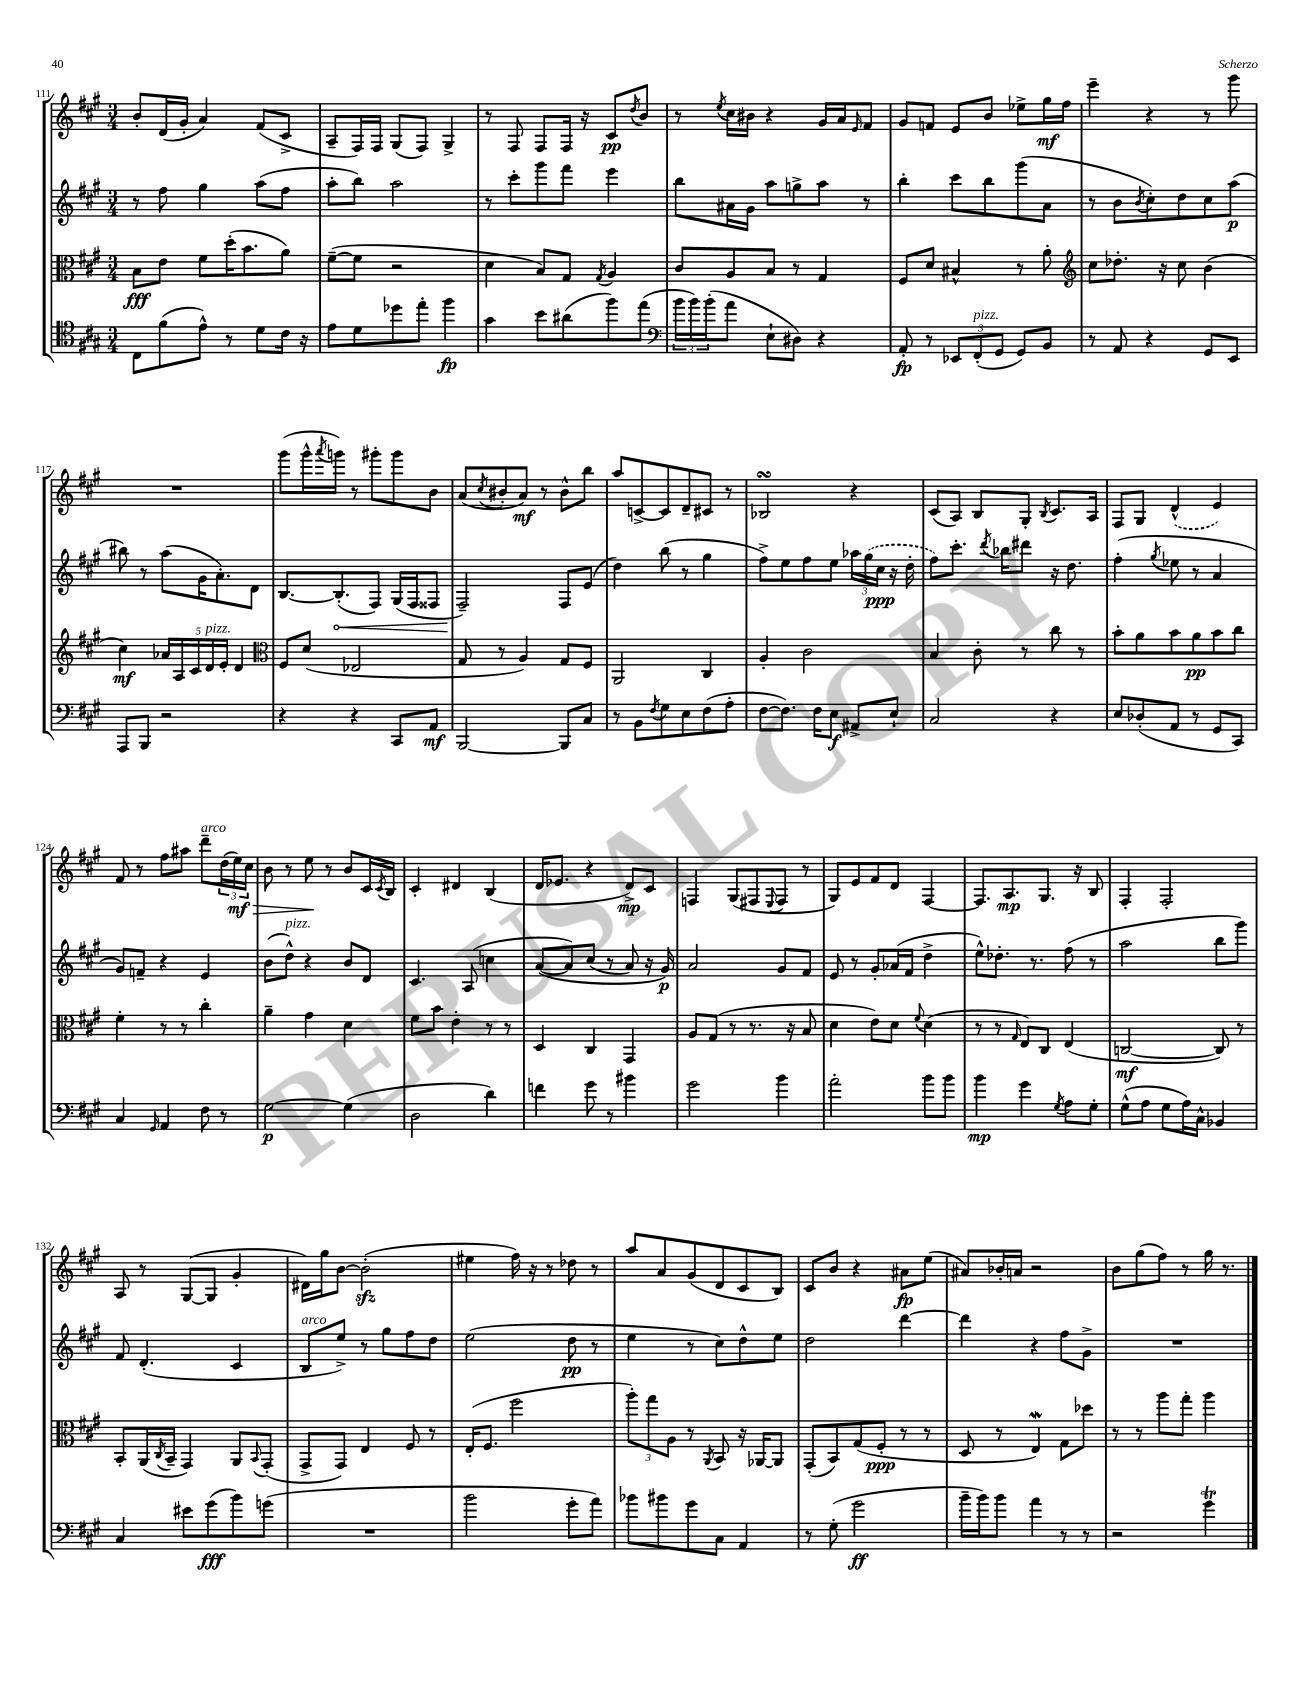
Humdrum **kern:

**kern	**dynam	**kern	**dynam	**kern	**dynam	**kern	**dynam
*part4	*part4	*part3	*part3	*part2	*part2	*part1	*part1
*staff4	*staff4	*staff3	*staff3	*staff2	*staff2	*staff1	*staff1
*clefC4	*	*clefC3	*	*clefG2	*	*clefG2	*
*k[f#c#g#]	*	*k[f#c#g#]	*	*k[f#c#g#]	*	*k[f#c#g#]	*
*M3/4	*	*M3/4	*	*M3/4	*	*M3/4	*
=111	=111	=111	=111	=111	=111	=111	=111
8C#\L	.	8B\L	fff	8r	.	8b'/L	.
(8f#\	.	8e\J	.	8ff#\	.	(16d/L	.
.	.	.	.	.	.	16g#'/JJ	.
8e^^\J)	.	8f#\L	.	4gg#\	.	4a/)	.
8r	.	(16dd'\K	.	.	.	.	.
.	.	8.b\	.	.	.	.	.
8d\L	.	.	.	(8aa\L	.	(8f#/L	.
16c#\Jk	.	8a\J)	.	8ff#\J	.	8c#^/J	.
16r	.	.	.	.	.	.	.
=112	=112	=112	=112	=112	=112	=112	=112
8e\L	.	([8f#~\L	.	8aa'\L	.	8A~/L	.
8d\	.	8f#\J]	.	8bb\J)	.	16F#/L)	.
.	.	.	.	.	.	16F#/JJ	.
8dd-X\	.	2r	.	2aa\	.	(8G#/L	.
8ee'\J	.	.	.	.	.	8F#/J)	.
4ff#\	fp	.	.	.	.	4G#^/	.
=113	=113	=113	=113	=113	=113	=113	=113
4g#\	.	4d\	.	8r	.	8r	.
.	.	.	.	8ccc#'\L	.	8F#/	.
8b\L	.	8B/L)	.	8ggg#\	.	8F#/L	.
(8a#X\	.	8G#/J	.	8fff#\J	.	16F#/Jk	.
.	.	.	.	.	.	16r	.
.	.	8qG#/	.	.	.	.	.
8ff#\)	.	4A/	.	4eee\	.	8c#/L	pp
.	.	.	.	.	.	8qdd/	.
(8ee\J	.	.	.	.	.	8b/J	.
=114	=114	=114	=114	=114	=114	=114	=114
*clefF4	*	*	*	*	*	*	*
24b\LL	.	8c#/L	.	8bb\L	.	8r	.
24b\)	.	.	.	.	.	.	.
(24b'\J	.	.	.	.	.	.	.
.	.	.	.	.	.	8qee/	.
8a\J	.	8A/	.	16a#X\L	.	16cc#\LL	.
.	.	.	.	16g#\JJ	.	16b#X\JJ	.
8E`\L	.	8B/J	.	8aa\L	.	4r	.
8D#X\J)	.	8r	.	8ggn^\	.	.	.
4r	.	4G#/	.	8aa\J	.	16g#/LL	.
.	.	.	.	.	.	16a/J	.
.	.	.	.	.	.	16qqe/	.
.	.	.	.	8r	.	8f#/J	.
=115	=115	=115	=115	=115	=115	=115	=115
8AA'/	fp	8F#/L	.	4bb'\	.	8g#/L	.
8r	.	8d/J	.	.	.	8fn/J	.
12EE-X/L	.	4B#X^^/	.	8ccc#\L	.	8e/L	.
!LO:TX:a:i:t=pizz.	!	!	!	!	!	!	!
(12FF#'/	.	.	.	.	.	.	.
.	.	.	.	8bb\	.	8b/J	.
12GG#/J	.	.	.	.	.	.	.
8GG#/L)	.	8r	.	(8ggg#\	.	8ee-X^\L	.
8BB/J	.	8a'\	.	8a\J	.	16gg#\L	mf
.	.	.	.	.	.	16ff#\JJ	.
=116	=116	=116	=116	=116	=116	=116	=116
*	*	*clefG2	*	*	*	*	*
8r	.	8cc#\L	.	8r	.	4eee~\	.
8AA/	.	8.dd-X'\J	.	8b\L	.	.	.
.	.	.	.	8qb/	.	.	.
4r	.	.	.	8cc#'\)	.	4r	.
.	.	16r	.	.	.	.	.
.	.	8cc#\	.	8dd\	.	.	.
8GG#/L	.	(4b\	.	8cc#\	.	8r	.
8EE/J	.	.	.	(8aa\J	p	8ggg#\	.
!!LO:LB:g=z
=117	=117	=117	=117	=117	=117	=117	=117
8AAA/L	.	4cc#\)	mf	8bb#X\)	.	2.r	.
8BBB/J	.	.	.	8r	.	.	.
2r	.	20a-X/LL	.	(8aa\L	.	.	.
.	.	20A/	.	.	.	.	.
.	.	20c#/	.	.	.	.	.
.	.	.	.	16g#\K	.	.	.
!	!	!LO:TX:a:i:t=pizz.	!	!	!	!	!
.	.	20d/	.	.	.	.	.
.	.	.	.	8.a'\)	.	.	.
.	.	20e'/JJ	.	.	.	.	.
.	.	4d/	.	.	.	.	.
.	.	.	.	8d\J	.	.	.
=118	=118	=118	=118	=118	=118	=118	=118
*	*	*clefC3	*	*	*	*	*
4r	.	8F#/L	.	[8.B/L	.	(8ggg#\L	.
.	.	(8d/J	.	.	.	16ggg#^^\L	.
.	.	.	.	.	.	8qaaa/	.
!	!	!	!	!	!LO:HP:b	!	!
.	.	.	.	(8.B'/]	<	16gggn\JJ)	.
4r	.	2E-X/	.	.	.	8r	.
.	.	.	.	8F#/J)	.	8ggg#X'\L	.
8CC#/L	.	.	.	(16G#/LL	.	8ggg#\	.
.	.	.	.	16F#/J	.	.	.
8AA/J	mf	.	.	8F##X/J	.	8b\J	.
=119	=119	=119	=119	=119	=119	=119	=119
[2BBB/	.	8G#/	.	2F#~/)	.	(8a/L	.
.	.	.	.	.	.	8qcc#/	.
.	.	8r	.	.	.	8b#X'/	.
.	.	4A/)	.	.	.	8a/J)	mf
.	.	.	.	.	.	8r	.
8BBB/L]	.	8G#/L	.	8F#/L	[	8b#^^\L	.
8C#/J	.	8F#/J	.	(8e/J	.	8bb\J	.
=120	=120	=120	=120	=120	=120	=120	=120
8r	.	2AA/	.	4dd\)	.	8aa/L	.
8BB\L	.	.	.	.	.	[8cn^/	.
8qF#/	.	.	.	.	.	.	.
8G#\	.	.	.	(8bb\	.	8c/]	.
8E\	.	.	.	8r	.	8d~/	.
(8F#\	.	4C#/	.	4gg#\	.	8c#X/J	.
8A'\J	.	.	.	.	.	8r	.
=121	=121	=121	=121	=121	=121	=121	=121
[8F#\L	.	4A'/	.	8ff#^\L)	.	2B-XsSSs/	.
8.F#\J])	.	.	.	8ee\	.	.	.
.	.	2c#\	.	8ff#\	.	.	.
16F#\KL	.	.	.	.	.	.	.
8E\J	f	.	.	8ee\J	.	.	.
8AA#X^/L	.	.	.	24aa-X\LL	.	4r	.
.	.	.	.	(24gg#\	.	.	.
.	.	.	.	24cc#\JJ	ppp	.	.
8E`/J	.	.	.	16r	.	.	.
.	.	.	.	16dd'\	.	.	.
=122	=122	=122	=122	=122	=122	=122	=122
2C#/	.	4B/	.	8ff#\L)	.	(8c#/L	.
.	.	.	.	8.ccc#'\J	.	8A/J)	.
.	.	8c#'\	.	.	.	8B/L	.
.	.	.	.	8qddd/	.	.	.
.	.	.	.	16bb-X\KL	.	.	.
.	.	8r	.	8ddd#X\J	.	8G#'/J	.
.	.	.	.	.	.	8qB/	.
4r	.	8cc#\	.	16r	.	8.c#/L	.
.	.	.	.	8.dd\	.	.	.
.	.	8r	.	.	.	.	.
.	.	.	.	.	.	16A/Jk	.
=123	=123	=123	=123	=123	=123	=123	=123
8E/L	.	8b'\L	.	(4ff#'\	.	8F#/L	.
(8D-X'/	.	8a\	.	.	.	8G#/J	.
.	.	.	.	8qgg#/	.	.	.
8AA/J	.	8b\	.	8ee-X\	.	(4d^^/	.
8r	.	8a\	pp	8r	.	.	.
8GG#/L	.	8b\	.	4a/	.	4e/)	.
8CC#/J)	.	8cc#\J	.	.	.	.	.
!!LO:LB:g=z
=124	=124	=124	=124	=124	=124	=124	=124
4C#/	.	4f#'\	.	8g#/L)	.	8f#/	.
.	.	.	.	8fn~/J	.	8r	.
16qqGG#/	.	.	.	.	.	.	.
4AA/	.	8r	.	4r	.	8ff#\L	.
.	.	8r	.	.	.	8aa#X\J	.
!	!	!	!	!	!	!LO:TX:a:i:t=arco	!
8F#\	.	4cc#'\	.	4e/	.	8ddd~\L	.
8r	.	.	.	.	.	(24dd\L	.
!	!	!	!	!	!	!	!LO:HP:b
.	.	.	.	.	.	24ee\)	> mf
.	.	.	.	.	.	24cc#\JJ	.
=125	=125	=125	=125	=125	=125	=125	=125
[2G#\	p	4a~\	.	(8b\L	.	8b\	.
!	!	!	!	!LO:TX:a:i:t=pizz.	!	!	!
.	.	.	.	8dd^^\J)	.	8r	.
.	.	4g#\	.	4r	.	8ee\	.
.	.	.	.	.	.	8r	]
(4G#\]	.	4d\	.	8b/L	.	8b/L	.
.	.	.	.	8d/J	.	16c#/L	.
.	.	.	.	.	.	8qc#/	.
.	.	.	.	.	.	16B/JJ	.
=126	=126	=126	=126	=126	=126	=126	=126
2D\	.	8f#\L	.	4.c#/	.	4c#'/	.
.	.	8b\J	.	.	.	.	.
.	.	4e'\	.	.	.	4d#X/	.
.	.	.	.	(8A/	.	.	.
4d\)	.	8r	.	4ccn\	.	(4B/	.
.	.	8r	.	.	.	.	.
=127	=127	=127	=127	=127	=127	=127	=127
4fn\	.	4D/	.	([8a/L	.	16d/KL	.
.	.	.	.	.	.	8.e-X/J	.
.	.	.	.	8a/])	.	.	.
8g#\	.	4C#/	.	(8cc#/J	.	4r	.
8r	.	.	.	8r	.	.	.
4b#X\	.	4GG#/	.	8a/)	.	8d^/L)	mp
.	.	.	.	16r	.	8c#/J	.
.	.	.	.	16g#/)	p	.	.
=128	=128	=128	=128	=128	=128	=128	=128
2g#\	.	8A/L	.	2a/	.	4Fn/	.
.	.	(8G#/J	.	.	.	.	.
.	.	8r	.	.	.	(8G#/L	.
.	.	8.r	.	.	.	8F#X/	.
.	.	.	.	.	.	8qqE/	.
4b\	.	.	.	8g#/L	.	8F#/J	.
.	.	16r	.	.	.	.	.
.	.	8B/	.	8f#/J	.	8r	.
=129	=129	=129	=129	=129	=129	=129	=129
2a'\	.	4d\	.	8e/	.	8G#/L)	.
.	.	.	.	8r	.	8e/	.
.	.	8e\L)	.	8g#'/L	.	8f#/	.
.	.	8d\J	.	(16a-X/L	.	8d/J	.
.	.	.	.	16f#/JJ	.	.	.
.	.	8qqf#/	.	.	.	.	.
8b\L	.	(4d\	.	4dd^\	.	[4F#/	.
8b\J	.	.	.	.	.	.	.
=130	=130	=130	=130	=130	=130	=130	=130
4b\	mp	8r	.	8ee^^\L)	.	8.F#/L]	.
.	.	8r	.	8.dd-X'\J	.	.	.
.	.	.	.	.	.	8.A/	mp
.	.	16qqG#/	.	.	.	.	.
4g#\	.	8E/L)	.	.	.	.	.
.	.	.	.	8.r	.	.	.
.	.	8C#/J	.	.	.	8.G#/J	.
8qG#/	.	.	.	.	.	.	.
8A\L	.	(4E/	.	(8ff#\	.	.	.
.	.	.	.	.	.	16r	.
8G#'\J	.	.	.	8r	.	8B/	.
=131	=131	=131	=131	=131	=131	=131	=131
(8G#^^\L	.	[2Cn/	mf	2aa\	.	4F#'/	.
8A\J	.	.	.	.	.	.	.
8G#\L	.	.	.	.	.	2F#'/	.
16A\L)	.	.	.	.	.	.	.
16C#^^\JJ	.	.	.	.	.	.	.
4BB-X/	.	8C/])	.	8bb\L	.	.	.
.	.	8r	.	8ggg#\J)	.	.	.
!!LO:LB:g=z
=132	=132	=132	=132	=132	=132	=132	=132
4C#/	.	8BB'/L	.	8f#/	.	8A/	.
.	.	(16AA/L	.	(4.d'/	.	8r	.
.	.	8qC#/	.	.	.	.	.
.	.	16BB~/JJ	.	.	.	.	.
8e#X\L	.	4GG#/)	.	.	.	([8G#/L	.
(8g#\	fff	.	.	.	.	8G#/J]	.
8b\)	.	8AA/L	.	4c#/	.	4g#'/	.
.	.	8qqBB/	.	.	.	.	.
(8gn\J	.	(8GG#'/J	.	.	.	.	.
=133	=133	=133	=133	=133	=133	=133	=133
!	!	!	!	!LO:TX:a:i:t=arco	!	!	!
2.r	.	8GG#^/L	.	8B/L	.	16d#X\LL)	.
.	.	.	.	.	.	16gg#\J	.
.	.	8GG#/J)	.	8ee^/J)	.	[8b\J	.
.	.	4E/	.	8r	.	(2bzz'\]	.
.	.	.	.	8gg#\L	.	.	.
.	.	8F#/	.	8ff#\	.	.	.
.	.	8r	.	8dd\J	.	.	.
=134	=134	=134	=134	=134	=134	=134	=134
2b\	.	(16E'/KL	.	(2ee\	.	4ee#X\	.
.	.	8.F#/J	.	.	.	.	.
.	.	2ff#\	.	.	.	16ff#\)	.
.	.	.	.	.	.	16r	.
.	.	.	.	.	.	8r	.
8g#'\L	.	.	.	8dd\	pp	8dd-X\	.
8a\J)	.	.	.	8r	.	8r	.
=135	=135	=135	=135	=135	=135	=135	=135
8b-X\L	.	12aa'\L)	.	4ee\	.	8aa/L	.
.	.	12gg#\	.	.	.	.	.
8b#X\	.	.	.	.	.	8a/	.
.	.	12A\J	.	.	.	.	.
8g#\	.	8r	.	8r	.	(8g#/	.
.	.	8qAA/	.	.	.	.	.
8C#\J	.	8BB/	.	8cc#\L)	.	8d/	.
4AA/	.	16r	.	8dd^^\	.	8c#/	.
.	.	[16AA-X/KL	.	.	.	.	.
.	.	8AA-/J]	.	8ee\J	.	8B/J)	.
=136	=136	=136	=136	=136	=136	=136	=136
8r	.	(8GG#'/L	.	2dd\	.	8c#/L	.
(8G#'\	.	8BB/)	.	.	.	8b/J	.
2g#\	ff	(8G#/	.	.	.	4r	.
.	.	8F#'/J	ppp	.	.	.	.
.	.	8r	.	[4ddd\	.	8a#X\L	fp
.	.	8r	.	.	.	(8ee\J	.
=137	=137	=137	=137	=137	=137	=137	=137
16b~\LL	.	8D/	.	4ddd\]	.	8a#X/L)	.
16b\J)	.	.	.	.	.	.	.
8b\J	.	8r	.	.	.	16b-X'/L	.
.	.	.	.	.	.	16an/JJ	.
4a\	.	4EW/)	.	4r	.	2r	.
8r	.	8G#\L	.	8ff#\L	.	.	.
8r	.	8dd-X\J	.	8g#^\J	.	.	.
=138	=138	=138	=138	=138	=138	=138	=138
2r	.	8r	.	2.r	.	8b\L	.
.	.	8r	.	.	.	(8gg#\	.
.	.	8aa\L	.	.	.	8ff#\J)	.
.	.	8gg#'\J	.	.	.	8r	.
4g#t\	.	4aa\	.	.	.	16gg#\	.
.	.	.	.	.	.	8.r	.
==	==	==	==	==	==	==	==
*-	*-	*-	*-	*-	*-	*-	*-
